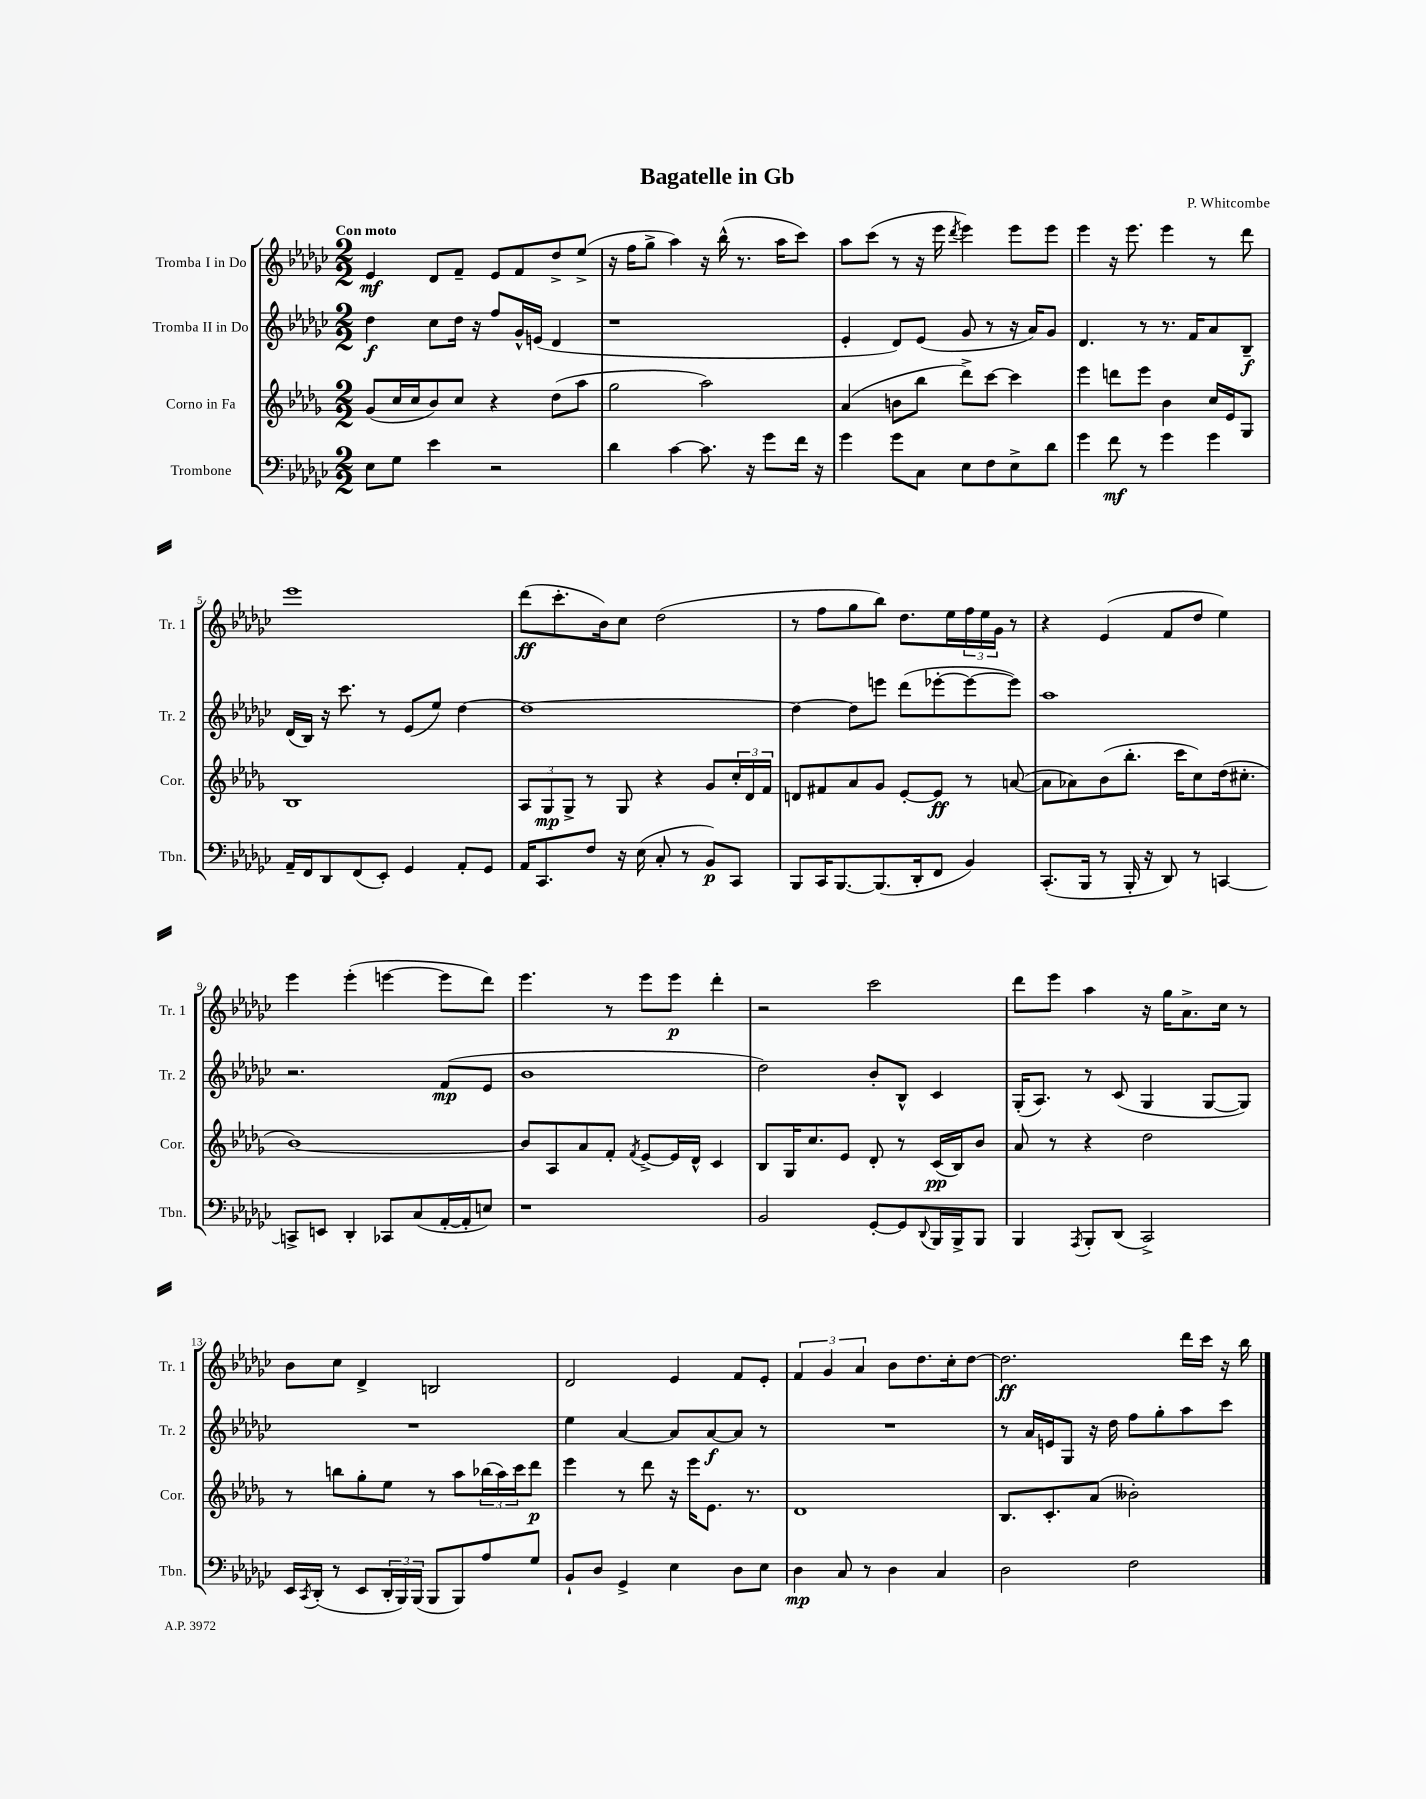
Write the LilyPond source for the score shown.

\header { title = "Bagatelle in Gb" composer = "P. Whitcombe" }
<<
\new StaffGroup <<
\new Staff = "s0" \with { instrumentName = "Tromba I in Do" shortInstrumentName = "Tr. 1" } {
    \clef treble \key ges \major \numericTimeSignature \time 2/2 \tempo "Con moto"
    ees'4\mf des'8 f'8-- ees'8 f'8 des''8-> ees''8->( |
    r16 f''16 ges''8-> aes''4) r16 bes''16-^( r8. aes''16 ces'''8) |
    aes''8 ces'''8( r8 r16 ees'''16 \acciaccatura { des'''8 } ees'''4) ees'''8 ees'''8 |
    ees'''4 r16 ees'''8. ees'''4 r8 des'''8 |
    ees'''1 |
    des'''8\ff( ces'''8.-. bes'16) ces''8 des''2( |
    r8 f''8 ges''8 bes''8) des''8. ees''16 \tuplet 3/2 { f''16 ees''16 ges'16 } r8 |
    r4 ees'4( f'8 des''8 ees''4) |
    ees'''4 ees'''4-.( e'''4~ e'''8 des'''8) |
    ees'''4. r8 ees'''8 ees'''8\p des'''4-. |
    r2 ces'''2 |
    des'''8 ees'''8 aes''4 r16 ges''16 aes'8.-> ces''16 r8 |
    bes'8 ces''8 des'4-> b2 |
    des'2 ees'4 f'8 ees'8-. |
    \tuplet 3/2 { f'4 ges'4 aes'4 } bes'8 des''8. ces''16-. des''8~ |
    des''2.\ff des'''16 ces'''16 r16 bes''16 \bar "|." |
}
\new Staff = "s1" \with { instrumentName = "Tromba II in Do" shortInstrumentName = "Tr. 2" } {
    \clef treble \key ges \major \numericTimeSignature \time 2/2
    des''4\f ces''8 des''16 r16 f''8 ges'16-^ e'16( des'4 |
    r1 |
    ees'4-. des'8) ees'8( ges'8 r8 r16 aes'16) ges'8 |
    des'4. r8 r8. f'16 aes'8 bes8--\f |
    des'16( bes16) r16 ces'''8. r8 ees'8( ees''8) des''4~ |
    des''1~ |
    des''4~ des''8 e'''8 des'''8( ees'''8~-. ees'''8~ ees'''8) |
    aes''1 |
    r2. f'8\mp( ees'8 |
    bes'1 |
    des''2) bes'8-. bes8-^ ces'4 |
    ges16-.( aes8.) r8 ces'8( ges4 ges8~ ges8) |
    R1 |
    ees''4 aes'4~ aes'8 aes'8~\f aes'8 r8 |
    R1 |
    r8 aes'16 e'16 ges8 r16 des''16 f''8 ges''8-. aes''8 ces'''8 \bar "|." |
}
\new Staff = "s2" \with { instrumentName = "Corno in Fa" shortInstrumentName = "Cor." } {
    \clef treble \key des \major \numericTimeSignature \time 2/2
    ges'8( c''16 c''16 bes'8) c''8 r4 des''8( aes''8 |
    ges''2 aes''2) |
    aes'4( b'8 bes''8 des'''8->) c'''8~ c'''4 |
    ees'''4 d'''8 ees'''8 bes'4 c''16 ees'16 ges8 |
    bes1 |
    \tuplet 3/2 { aes8 ges8\mp ges8-> } r8 ges8 r4 ges'8 \tuplet 3/2 { c''16-. des'16 f'16 } |
    d'8 fis'8 aes'8 ges'8 ees'8~-. ees'8\ff r8 a'8~( |
    a'8 aes'8) bes'8( bes''8.-. c'''16 c''8) des''16( cis''8.-. |
    bes'1~) |
    bes'8 aes8 aes'8 f'8-. \acciaccatura { f'8 } ees'8~-> ees'16 des'16-^ c'4 |
    bes8 ges16 c''8. ees'8 des'8-. r8 c'16\pp( bes16) bes'8 |
    aes'8 r8 r4 des''2 |
    r8 b''8 ges''8-. ees''8 r8 aes''8 \tuplet 3/2 { bes''16( aes''16) c'''16 } des'''8\p |
    ees'''4 r8 des'''8 r16 ees'''16 ees'8. r8. |
    des'1 |
    bes8. c'8.-. aes'8( beses'2-.) \bar "|." |
}
\new Staff = "s3" \with { instrumentName = "Trombone" shortInstrumentName = "Tbn." } {
    \clef bass \key ges \major \numericTimeSignature \time 2/2
    ees8 ges8 ees'4 r2 |
    des'4 ces'4~ ces'8. r16 ges'8 f'16 r16 |
    ges'4 ges'8 ces8 ees8 f8 ees8-> des'8 |
    ges'4 f'8\mf r8 ges'4 ges'4 |
    aes,16-- f,16 des,8 f,8( ees,8-.) ges,4 aes,8-. ges,8 |
    aes,16 ces,8. f8 r16 ees16( ces8-. r8 bes,8\p) ces,8 |
    bes,,8 ces,16 bes,,8.~ bes,,8.( des,16-. f,8 bes,4) |
    ces,8.-.( bes,,16 r8 bes,,16-. r16 des,8) r8 c,4~ |
    c,8-> e,8 des,4-. ces,8 ces8( aes,16~-. aes,16-. e8) |
    r1 |
    bes,2 ges,8~-. ges,8 \appoggiatura { des,8 } bes,,16 bes,,16-> bes,,8 |
    bes,,4 \acciaccatura { aes,,8 } bes,,8-. des,8( ces,2->) |
    ees,16 \acciaccatura { ces,8 } des,16-.( r8 ees,8 \tuplet 3/2 { des,16-. bes,,16) bes,,16( } bes,,8 bes,,8) aes8 ges8 |
    bes,8-! des8 ges,4-> ees4 des8 ees8 |
    des4\mp ces8 r8 des4 ces4 |
    des2 f2 \bar "|." |
}
>>
>>
